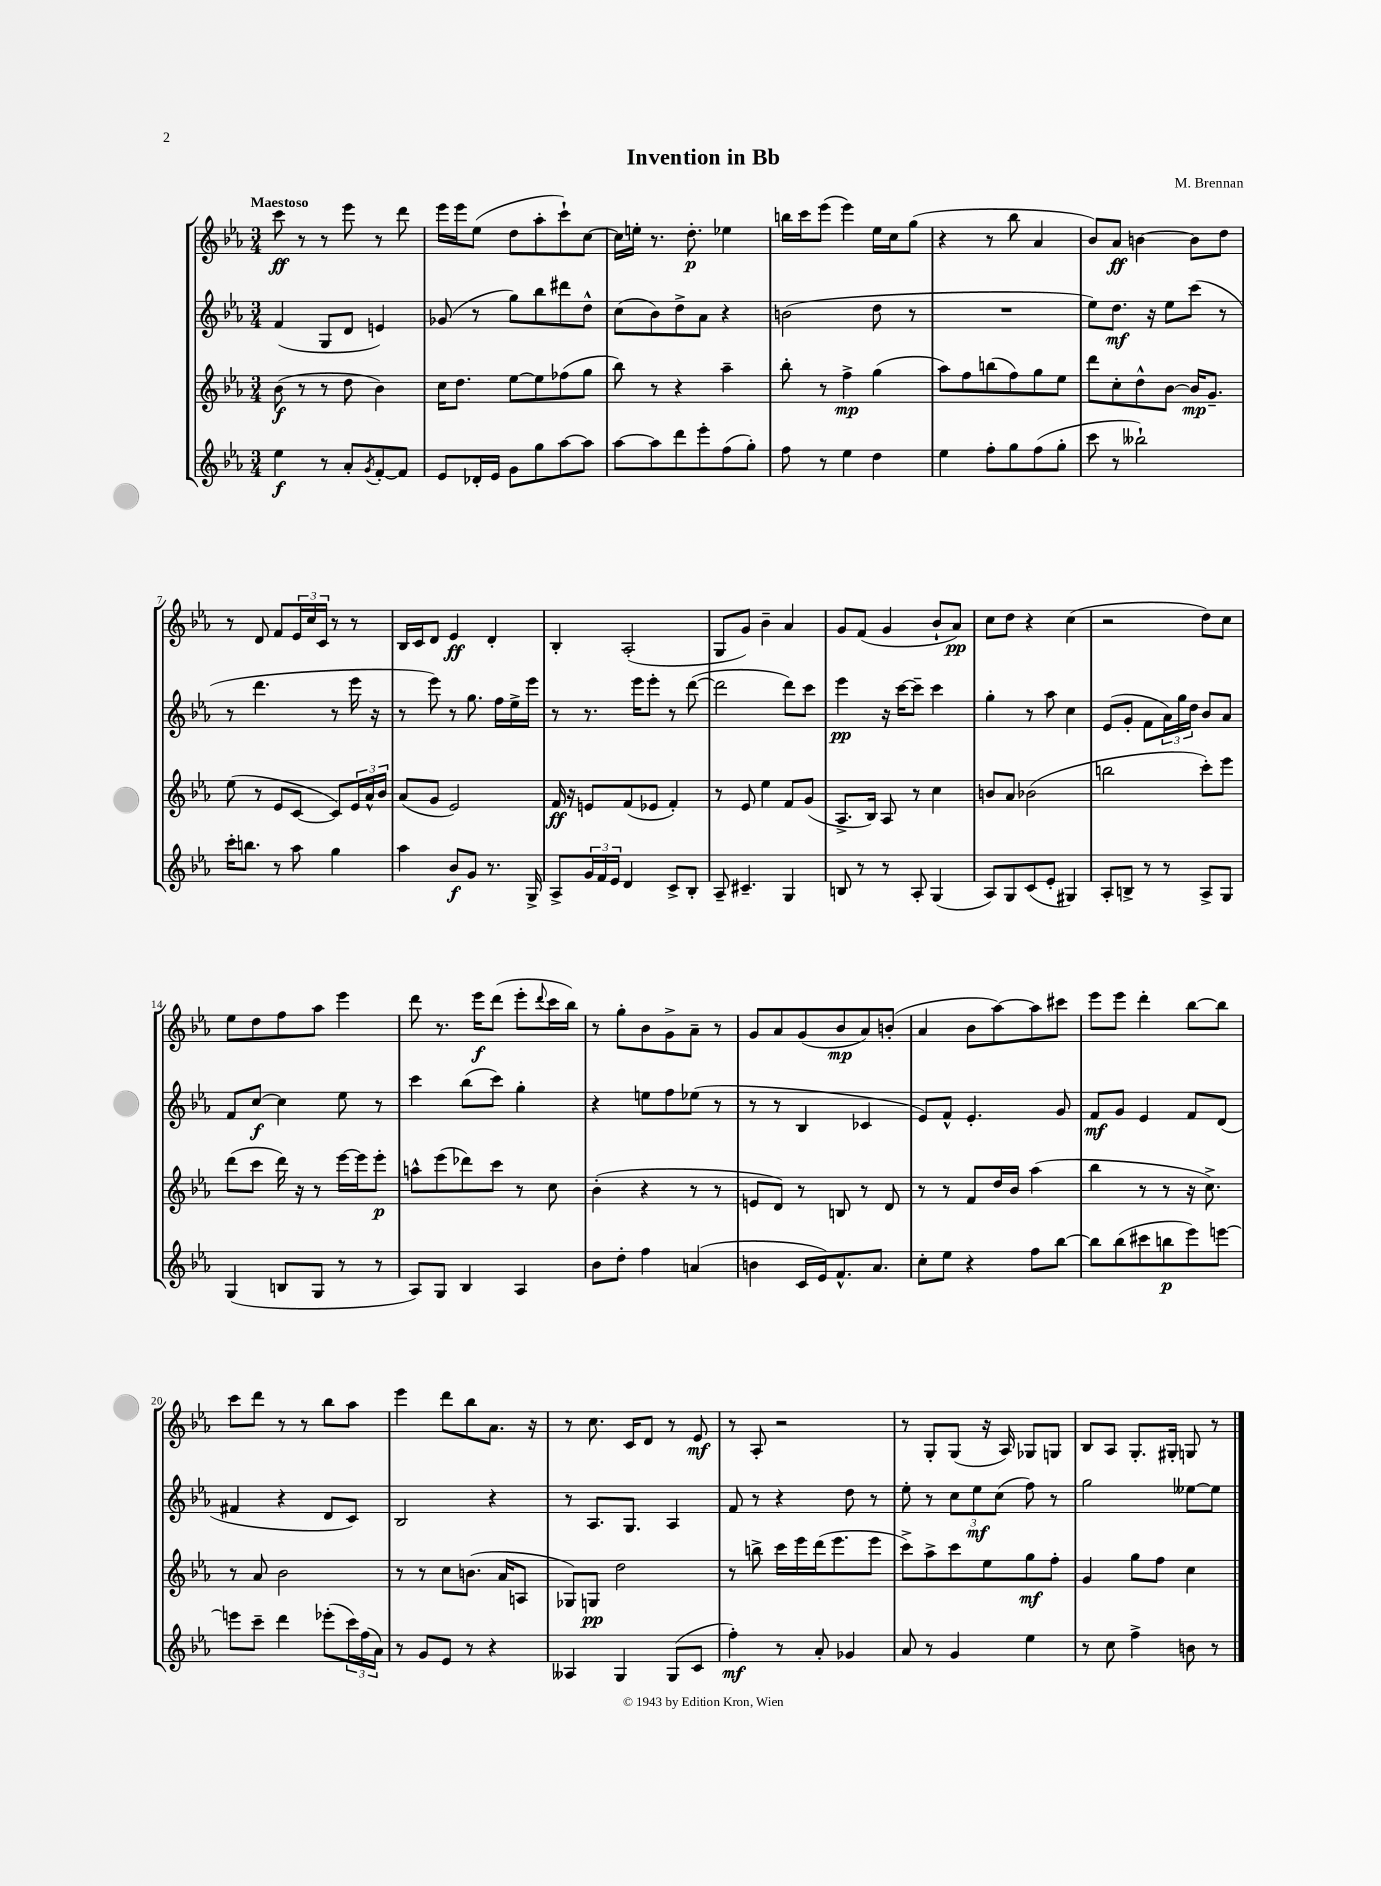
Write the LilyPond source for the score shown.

\header { title = "Invention in Bb" composer = "M. Brennan" }
<<
\new StaffGroup <<
\new Staff = "s0" {
    \clef treble \key ees \major \numericTimeSignature \time 3/4 \tempo "Maestoso"
    c'''8\ff r8 r8 ees'''8 r8 d'''8 |
    ees'''16 ees'''16 ees''8( d''8 aes''8-. c'''8-!) c''8~ |
    c''16 e''16-. r8. d''8.-.\p ees''4 |
    b''16 c'''16 ees'''8( ees'''4) ees''16 c''16 g''8( |
    r4 r8 bes''8 aes'4 |
    bes'8) aes'8\ff b'4~ b'8 d''8 |
    r8 d'8 f'8 \tuplet 3/2 { ees'16 c''16 c'16 } r8 r8 |
    bes16 c'16 d'8 ees'4\ff d'4-. |
    bes4-. aes2-.( |
    g8 g'8) bes'4-- aes'4 |
    g'8 f'8( g'4 bes'8-! aes'8\pp) |
    c''8 d''8 r4 c''4( |
    r2 d''8) c''8 |
    ees''8 d''8 f''8 aes''8 ees'''4 |
    d'''8 r8. ees'''16\f d'''8( ees'''8-. \appoggiatura { d'''8 } c'''16 bes''16) |
    r8 g''8-. bes'8 g'8-> aes'8-- r8 |
    g'8 aes'8 g'8( bes'8\mp aes'8) b'8-.( |
    aes'4 bes'8 aes''8~) aes''8 cis'''8 |
    ees'''8 ees'''8 d'''4-. bes''8~ bes''8 |
    c'''8 d'''8 r8 r8 bes''8 aes''8 |
    ees'''4 d'''8 bes''8 aes'8. r16 |
    r8 c''8. c'16 d'8 r8 ees'8\mf |
    r8 aes8-. r2 |
    r8 g8-. g8( r16 aes16) ges8 g8 |
    bes8 aes8 g8.-. gis16-. g8 r8 \bar "|." |
}
\new Staff = "s1" {
    \clef treble \key ees \major \numericTimeSignature \time 3/4
    f'4( g8 d'8 e'4) |
    ges'8( r8 g''8) bes''8 dis'''8 d''8-^ |
    c''8( bes'8) d''8-> aes'8 r4 |
    b'2( d''8 r8 |
    R2. |
    ees''8) d''8.\mf r16 ees''8 c'''8( r8 |
    r8 d'''4. r8 ees'''16 r16 |
    r8 ees'''8) r8 g''8. f''16 ees''16-> ees'''16 |
    r8 r8. ees'''16 ees'''8-. r8 d'''8~( |
    d'''2 d'''8) c'''8 |
    ees'''4\pp r16 c'''16~ c'''8-- c'''4 |
    g''4-. r8 aes''8 c''4 |
    ees'8( g'8-. f'8 \tuplet 3/2 { aes'16) g''16 d''16 } bes'8 aes'8 |
    f'8 c''8~\f c''4 ees''8 r8 |
    c'''4 bes''8( c'''8) g''4-. |
    r4 e''8 f''8 ees''8( r8 |
    r8 r8 bes4 ces'4 |
    ees'8) f'8-^ ees'4.-. g'8 |
    f'8\mf g'8 ees'4 f'8 d'8( |
    fis'4 r4 d'8 c'8) |
    bes2 r4 |
    r8 aes8. g8. aes4 |
    f'8 r8 r4 d''8 r8 |
    ees''8-. r8 \tuplet 3/2 { c''8 ees''8\mf c''8( } f''8) r8 |
    g''2 eeses''8~ eeses''8 \bar "|." |
}
\new Staff = "s2" {
    \clef treble \key ees \major \numericTimeSignature \time 3/4
    bes'8\f( r8 r8 d''8 bes'4) |
    c''16 d''8. ees''8~ ees''8 fes''8( g''8 |
    bes''8) r8 r4 aes''4-- |
    bes''8-. r8 f''4->\mp g''4( |
    aes''8) f''8 b''8( f''8) g''8 ees''8 |
    d'''8 c''8-. d''8-^ bes'8~ bes'16\mp g'8.-- |
    ees''8( r8 ees'8 c'8~ c'8) \tuplet 3/2 { ees'16 aes'16-^ bes'16 } |
    aes'8( g'8 ees'2) |
    f'16\ff r16 e'8 f'8( ees'8 f'4-.) |
    r8 ees'8 ees''4 f'8 g'8( |
    aes8.-> bes16) aes8 r8 c''4 |
    b'8 aes'8 bes'2( |
    b''2 c'''8-.) ees'''8 |
    d'''8( c'''8 d'''16) r16 r8 ees'''16~ ees'''16 ees'''8-.\p |
    a''8-^ ees'''8( des'''8) c'''8 r8 c''8 |
    bes'4-.( r4 r8 r8 |
    e'8 d'8) r8 b8 r8 d'8 |
    r8 r8 f'8 d''16 bes'16 aes''4( |
    bes''4 r8 r8 r16 c''8.->) |
    r8 aes'8 bes'2 |
    r8 r8 c''8 b'8.( aes'16 a8 |
    ges8) g8\pp d''2 |
    r8 b''8-> c'''16 ees'''16 d'''16( ees'''8. ees'''8 |
    c'''8->) aes''8-> c'''8 ees''8 g''8\mf f''8-. |
    g'4 g''8 f''8 c''4 \bar "|." |
}
\new Staff = "s3" {
    \clef treble \key ees \major \numericTimeSignature \time 3/4
    ees''4\f r8 aes'8-. \acciaccatura { g'8 } f'8~-. f'8 |
    ees'8 des'16-. ees'16 g'8 g''8 aes''8~ aes''8 |
    aes''8~ aes''8 d'''8 ees'''8-. f''8( g''8-.) |
    f''8 r8 ees''4 d''4 |
    ees''4 f''8-. g''8 f''8( g''8-. |
    c'''8 r8 beses''2-!) |
    c'''16-. b''8. r8 aes''8 g''4 |
    aes''4 bes'8\f g'8 r8. g16-> |
    aes8-> \tuplet 3/2 { g'16 f'16 ees'16 } d'4 c'8-> bes8-. |
    aes8-- cis'4.-- g4 |
    b8 r8 r8 aes8-. g4( |
    aes8) g8 c'8( ees'8-. gis4) |
    aes8-. b8-> r8 r8 aes8-> g8 |
    g4( b8 g8 r8 r8 |
    aes8) g8 bes4 aes4 |
    bes'8 d''8-. f''4 a'4( |
    b'4 c'16 ees'16) f'8.-^ aes'8. |
    c''8-. ees''8 r4 f''8 bes''8~ |
    bes''8 bes''8( cis'''8 b''8\p ees'''8) e'''8~ |
    e'''8 c'''8-- d'''4 ees'''8-.( \tuplet 3/2 { c'''16) f''16( aes'16) } |
    r8 g'8 ees'8 r8 r4 |
    aeses4 g4 g8( c'8 |
    f''4-.\mf) r8 aes'8-. ges'4 |
    aes'8 r8 g'4 ees''4 |
    r8 c''8 f''4-> b'8 r8 \bar "|." |
}
>>
>>
